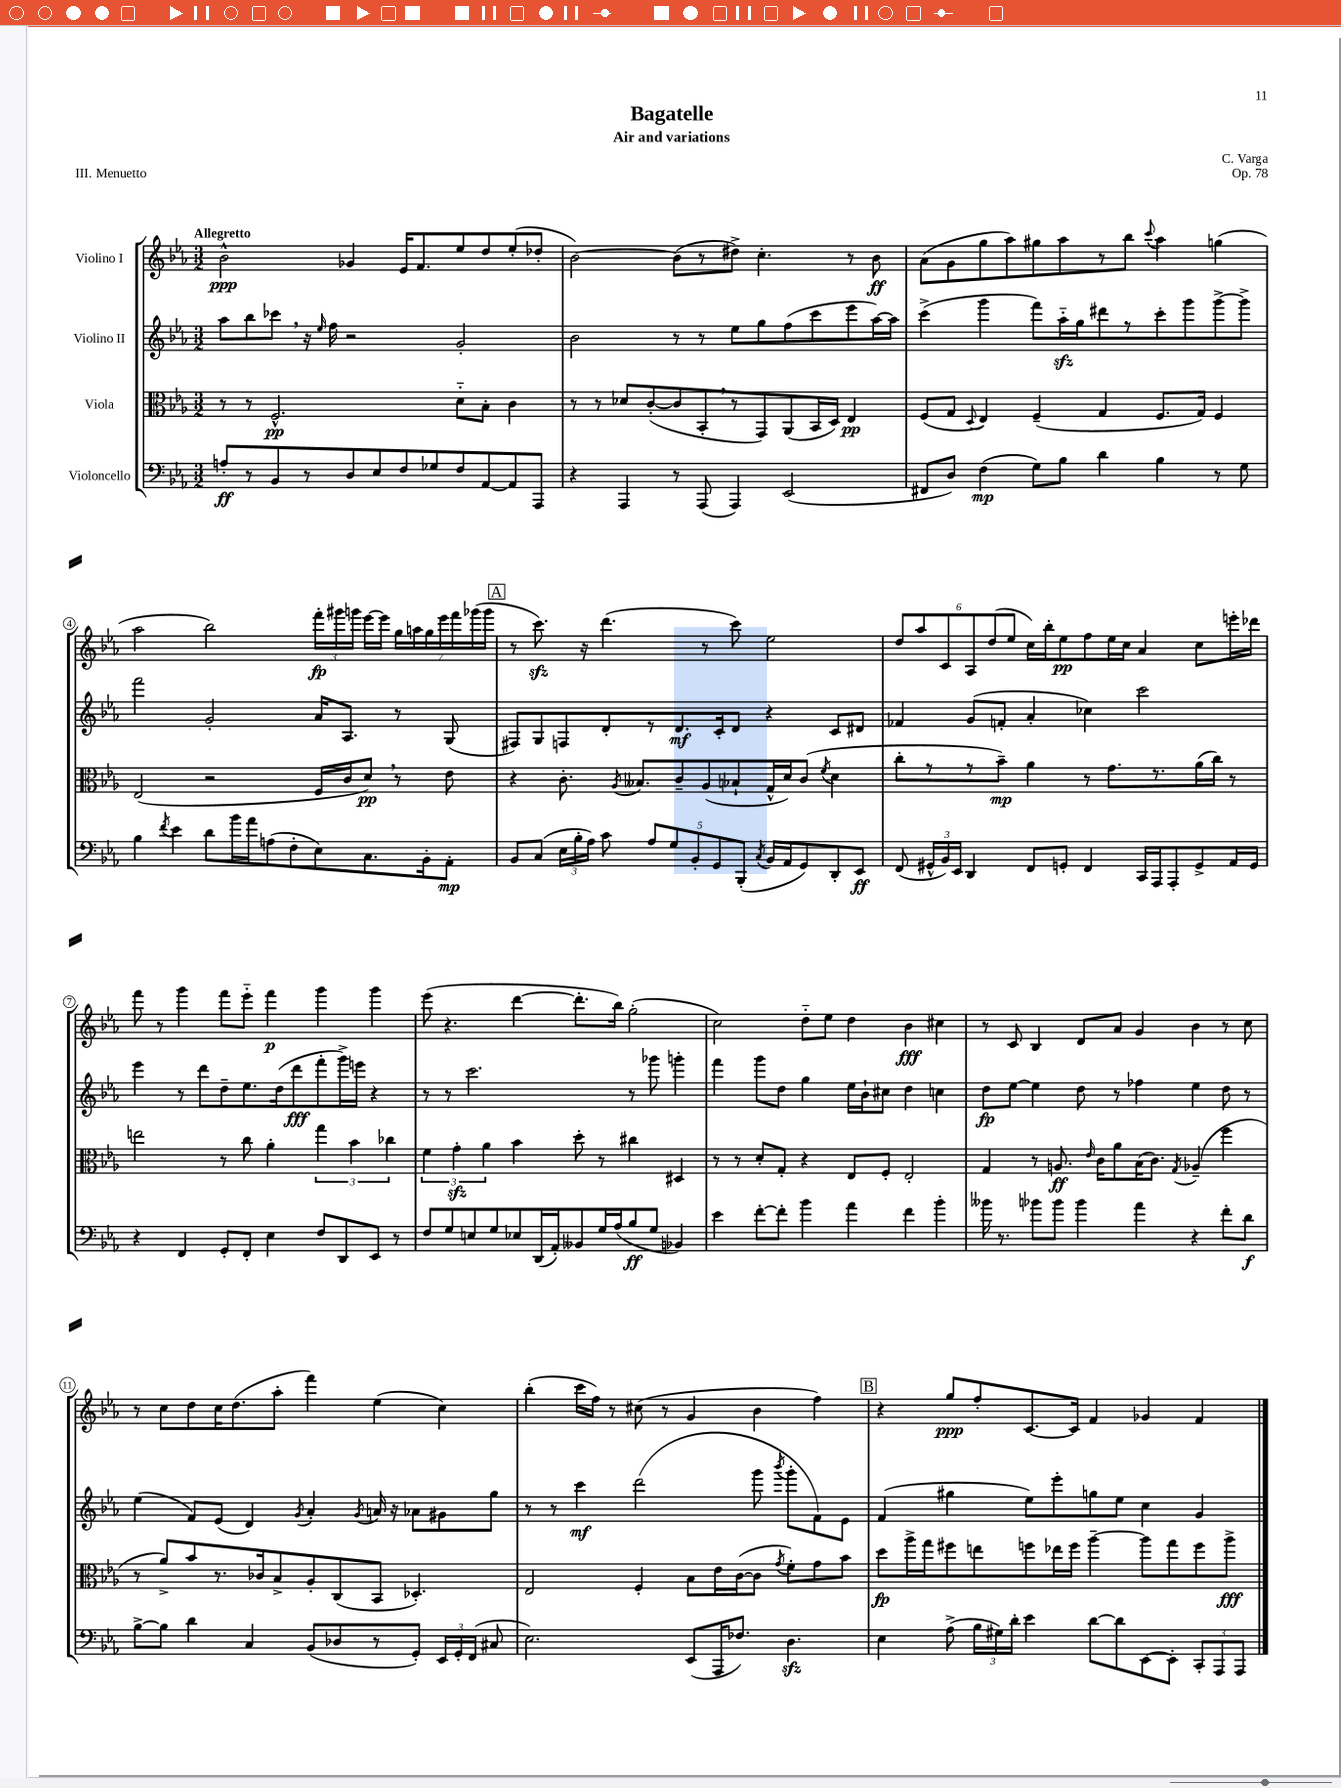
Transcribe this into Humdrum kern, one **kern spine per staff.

**kern	**kern	**kern	**kern
*staff4	*staff3	*staff2	*staff1
*clefF4	*clefC3	*clefG2	*clefG2
*k[b-e-a-]	*k[b-e-a-]	*k[b-e-a-]	*k[b-e-a-]
*M3/2	*M3/2	*M3/2	*M3/2
8A'/L	8r	8aa-\L	2b-^^\
8r	8r	8bb-\	.
8BB-/	2.F^^/	8ccc-\J	.
8r	.	16r	.
.	.	16qqee-/	.
.	.	16ff\	.
8D/	.	2r	4g-/
8E-/	.	.	.
8F/	.	.	16e-/LK
.	.	.	8.f/
8G-/	.	.	.
8F/	8d'~\L	2g'/	8ee-/
[8AA-/	8B-'\J	.	8dd/
8AA-/]	4c\	.	(8ee-'/
8AAA-/J	.	.	8dd-'/J
=	=	=	=
4r	8r	2b-\	[2b-\)
.	8r	.	.
4AAA-/	8d-/L	.	.
.	([8c'/	.	.
8r	8c/]	8r	(8b-\]L
(8AAA-/	8BB-'/	8r	8r
4AAA-/)	8r	8ee-\L	8dd#^\J)
.	8GG/)	8gg\	4.cc'\
(2EE-/	(8AA-/	(8ff\	.
.	16BB-/L	8ccc\	.
.	16D/JJ)	.	.
.	4E-/	8eee-\	8r
.	.	[16aa-\L)	8b-\
.	.	16aa-\]JJ	.
=	=	=	=
8FF#/L	(8F/L	(4ccc^\	(8a-\L
8D/J)	8G/J	.	8g\
.	8qqD/	.	.
(4F\	4E-/)	4ggg\	8gg\
.	.	.	8aa-\)
8G\L)	(4F~/	8fff\L)	8gg#\
8B-\J	.	16aa-'~\L	8aa-\
.	.	16gg\J	.
4d\	4G/	8ddd#\	8r
.	.	8r	8bb-\J
.	.	.	8qqccc/
4B-\	8.F/L	8ccc'\	4aa-\
.	.	8ggg\	.
.	16G/Jk)	.	.
8r	4F/	[8ggg^\	(4gg\
8G\	.	8ggg^\]J	.
=	=	=	=
4B-\	(2E-/	2fff\	2aa-\
8qf/	.	.	.
4e-\	.	.	.
8d\L	2r	2g'/	2bb-\)
16b-\L	.	.	.
16a-\J	.	.	.
(8A\	.	.	.
8F'\	.	.	.
8E-\)	16F/LL	16a-/LK	24fff'\LL
.	.	.	24ggg#\
.	16c/J	8.A-/J	.
.	.	.	24ggg\JJ
8.C\	8d/J)	.	[16eee-\LL
.	.	.	16eee-\]JJ
.	8r	8r	28gg\LL
.	.	.	28aa\
16BB-'\k	.	.	.
.	.	.	28gg\
.	.	.	28eee-\
8AA-'\J	8e-\	(8G/	.
.	.	.	28fff\
.	.	.	(28ggg-\
.	.	.	28ggg-\JJ
=	=	=	=
8BB-/L	4r	8F#/L)	8r
(8C/J	.	8G/	8.ccc\)
24E-\LL	8.c'\	8F/	.
24B-'\	.	.	.
.	.	.	16r
24A-\JJ)	.	.	.
8c\	.	8d'/	(4.ddd\
.	8qA-/	.	.
.	8.B--/L	.	.
10A-/L	.	8r	.
10G/	.	.	.
.	8c~/	8.d/	.
10BB-'/	.	.	.
.	(8A-/	.	8r
10GG/	.	.	.
.	.	16c'/k	.
.	8B-`/	8d/J	8ccc\)
(10BBB-'/J	.	.	.
8qC/	.	.	.
16BB-/LL	16G^^/L	4r	2ee-\
16AA-/J	16d/J)	.	.
8GG/)	(8c/J	.	.
.	8qf/	.	.
8DD'/	4d\	8c/L	.
8EE-/J	.	8d#/J	.
=	=	=	=
(8FF/	8cc'\L	4f-/	12dd/L
.	.	.	12aa-/
24GG#^^/LL	8r	.	.
24BB-/)	.	.	12c/
24EE-/JJ	.	.	.
4DD/	8r	(8g/L	12A-/
.	.	.	(12dd/
.	8b-~\J)	8f'/J	.
.	.	.	12ee-/J
8FF/L	4a-\	4a-'/	16cc\LL)
.	.	.	16bb-'\J
8GG'/J	.	.	8ee-\
4FF/	8r	4cc-\)	8ff\
.	8.g\L	.	16ee-\L
.	.	.	16cc\JJ
16CC/LL	.	2ccc\	4a-/
16AAA-/J	8.r	.	.
8AAA-'/	.	.	.
8GG^/	(16a-\L	.	8cc\L
.	16cc\JJ)	.	.
16AA-/L	8r	.	16eee'\L
16GG/JJ	.	.	16ddd-\JJ
=	=	=	=
4r	2ee\	4eee-\	8fff\
.	.	.	8r
4FF/	.	8r	4ggg\
.	.	8ddd\L	.
8GG'/L	8r	8dd~\	8fff\L
8FF'/J	8cc\	8.ee-\	8eee-'~\J
4E-\	4a-'\	.	4fff\
.	.	(16dd\k	.
.	.	8ddd\	.
8F/L	6gg\	8fff'\	4ggg\
8DD/	.	16ggg^\L)	.
.	6b-\	.	.
.	.	16eee\JJ	.
8EE-/J	.	4r	4ggg\
.	6cc-\	.	.
8r	.	.	.
=	=	=	=
8F/L	6f\	8r	(8eee-\
8G/	.	8r	4.r
.	6g'\	.	.
8E/	.	2.ccc\	.
.	6a-\	.	.
8G/	.	.	.
8E-/	4b-\	.	[4ddd\
(16DD/L	.	.	.
16AA-'/J)	.	.	.
8BB--/	8dd'\	.	8.ddd'\]L
16G/L	8r	.	.
(16A-/J	.	.	16bb-\Jk)
8B-/	4cc#\	8r	(2gg'\
8G/J	.	8ggg-\	.
4BB-/)	4D#/	4ggg'\	.
=	=	=	=
4e-\	8r	4fff\	2cc\)
.	8r	.	.
[8f'\L	8d'/L	8ggg\L	.
8f'\]J	8G'/J	8dd\J	.
4b-\	4r	4gg\	8dd'~\L
.	.	.	8ee-\J
4a-\	8E-/L	16ee-\LL	4dd\
.	.	16b-`\J	.
.	8F'/J	8cc#\J	.
4f\	2E-'/	4dd\	4b-\
4b-'\	.	4cc\	4cc#\
=	=	=	=
16b--\	4G/	8dd\L	8r
8.r	.	.	.
.	.	[8ee-\J	8c/
8b-\L	8r	4ee-\]	4B-/
8b-\J	8.A/	.	.
4b-\	.	8dd\	8d/L
.	16qqe-/	.	.
.	16c\LK	.	.
.	8a-\	8r	8a-/J
4a-\	(16B-\K	4ff-\	4g/
.	8.c\J)	.	.
.	8qG/	.	.
4r	(4A-~/	4ee-\	4b-\
8f'\L	4ff\	8dd\	8r
8d\J	.	8r	8cc\
=	=	=	=
[8B-^\L	8r	(4ee-\	8r
8B-\]J	8a-^/L)	.	8cc\L
4d\	8b-/	8f/L)	8dd\
.	8.r	(8e-/J	16cc\K
.	.	.	(8.dd\
4C/	.	4d/)	.
.	16c-/k	.	.
.	8B-^/	.	8aa-'\J
.	.	8qg/	.
(8BB-/L	8A-'/	4a-'/	4fff\)
8D-/	(8C/	.	.
.	.	8qg/	.
8r	8BB-/J	16a/	(4ee-\
.	.	16r	.
8GG'/J)	4.D-'/)	8a-\L	.
24EE-/LL	.	8g#\	4cc\)
24GG'/	.	.	.
(24FF/JJ	.	.	.
8C#/	.	8gg\J	.
=	=	=	=
2.E-\)	2E-/	8r	(4bb-'\
.	.	8r	.
.	.	4ccc\	16ccc\LL
.	.	.	16ff\JJ)
.	.	.	8r
.	4F'/	(2ddd\	(8cc#\
.	.	.	8r
(8EE-/L	8B-\L	.	4g/
16AAA-/K	16e-\L	.	.
8.F-/J)	([16c\J	.	.
.	8c\]J	8ggg\	4b-\
.	8qg/	8qbbb-/	.
4.D\	8f'\L)	8ggg'\L	.
.	8g\	8f\)	4ff\)
.	8b-\J	8e-\J	.
=	=	=	=
4E-\	8dd\L	(4f/	4r
.	16aa-^\L	.	.
.	16gg\J	.	.
(8A-^\	8ff#\	4gg#\	8gg/L
24B-\LL	8ee\	.	8ff'/
24G#\)	.	.	.
24d'\JJ	.	.	.
4e-\	8ff\	8ee-\L)	[8.c/
.	16ee-\L	8eee-'\	.
.	16ff\JJ	.	16c/]Jk
[8d\L	[4aa-~\	8gg\	4f/
8d\]	.	8ee-\J	.
[8EE-\	8aa-\]L	4cc\	4g-/
8EE-'\]J	8gg\	.	.
12CC'/L	8ff\	4g/	4f/
12AAA-/	.	.	.
.	8aa-^\J	.	.
12AAA-/J	.	.	.
==	==	==	==
*-	*-	*-	*-
